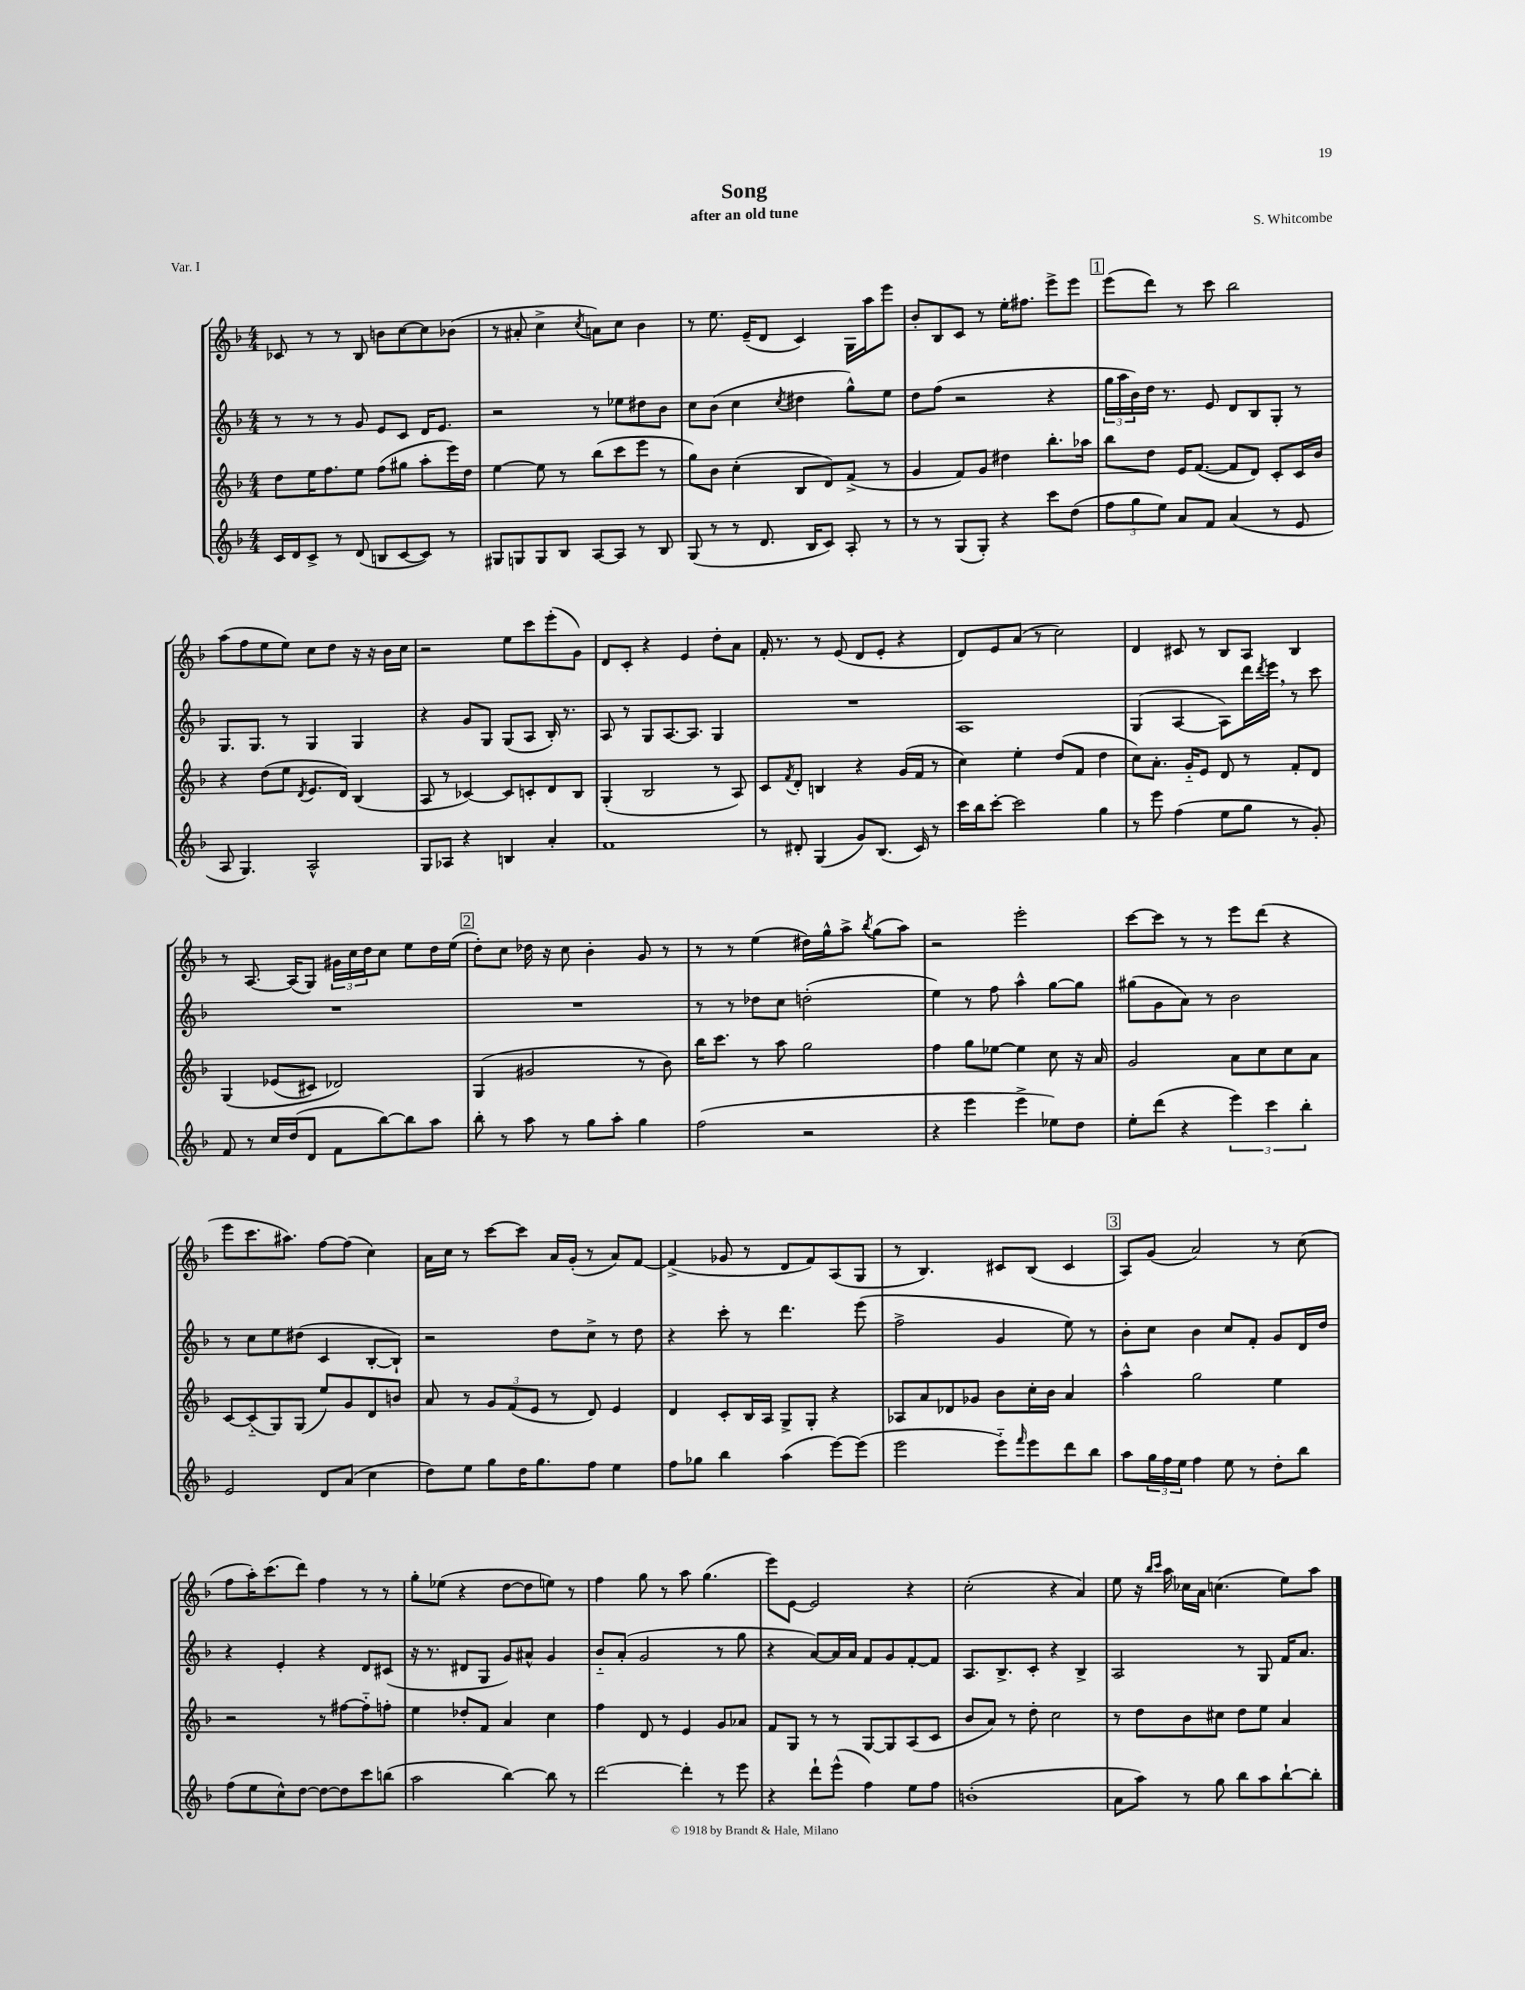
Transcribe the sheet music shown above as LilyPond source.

\header { title = "Song" composer = "S. Whitcombe" subtitle = "after an old tune" piece = "Var. I" }
<<
\new StaffGroup <<
\new Staff = "s0" {
    \clef treble \key f \major \numericTimeSignature \time 4/4
    ces'8 r8 r8 bes8 b'8 c''8~ c''8 bes'8( |
    r8 ais'8-. c''4-> \acciaccatura { c''8 } a'8) c''8 bes'4 |
    r8 e''8. e'16--( d'8 c'4) g16 a''16 e'''8 |
    bes'8-. bes8 c'8 r8 e''16-. fis''8. e'''8-> e'''8 |
    \mark \markup { \box "1" } e'''8( d'''8) r8 c'''8 bes''2 |
    a''8( f''8 e''8 e''8) c''8 d''8 r16 r16 bes'16 c''16 |
    r2 e''8 c'''8 e'''8-.( g'8) |
    d'8 c'8-. r4 e'4 d''8-. a'8 |
    f'16-. r8. r8 e'8( d'8 e'8-. r4 |
    d'8) e'8 a'8( r8 c''2) |
    d'4 cis'8 r8 bes8 a8 bes4 |
    r8 a8.~ a16( g8) \tuplet 3/2 { gis'16 c''16 d''16 } c''8 e''8 d''16 e''16( |
    \mark \markup { \box "2" } d''8-.) c''8 des''16 r16 c''8 bes'4-. g'8 r8 |
    r8 r8 e''4( dis''16) g''16-^ a''8-> \acciaccatura { bes''8 } g''8( a''8) |
    r2 e'''2-. |
    c'''8~ c'''8 r8 r8 e'''8 d'''8( r4 |
    e'''8 c'''8. ais''8.) f''8~ f''8( c''4) |
    a'16 c''16 r8 c'''8~ c'''8 a'16 g'16-.( r8 a'8) f'8~ |
    f'4->( ges'8 r8 d'8 f'8) a8( g8 |
    r8 bes4.) cis'8 bes8( cis'4 |
    \mark \markup { \box "3" } a8) g'8( a'2) r8 c''8( |
    f''8 a''16-.) c'''8.( d'''8) f''4 r8 r8 |
    g''8-. ees''8( r4 d''8~ d''8 e''8) r8 |
    f''4 g''8 r8 a''8 g''4.( |
    e'''8) e'8~ e'2 r4 |
    c''2-.( r4 a'4) |
    e''8 r16 \grace { bes''16 c'''16 } a''16 ces''16 a'16 c''4.( e''8) a''8 \bar "|." |
}
\new Staff = "s1" {
    \clef treble \key f \major \numericTimeSignature \time 4/4
    r8 r8 r8 g'8 e'8 c'8 d'16 e'8. |
    r2 r8 ees''8 dis''8 bes'8 |
    c''8 bes'8( c''4 \acciaccatura { c''8 } dis''4 g''8-^) e''8 |
    d''8 f''8( r2 r4 |
    \mark \markup { \box "1" } \tuplet 3/2 { g''16 a''16 bes'16) } d''16 r8. e'8 d'8 bes8 g8-. r8 |
    g8. g8. r8 g4 g4 |
    r4 g'8 g8 g8( a8 bes16-.) r8. |
    a8 r8 g8 a8.~ a8. g4 |
    R1 |
    a1 |
    g4( a4~ a8) d'''16 \acciaccatura { d'''8 } e'''16 \breathe r8 c'''8 |
    R1 |
    \mark \markup { \box "2" } R1 |
    r8 r8 des''8 c''8 d''2-.( |
    e''4) r8 f''8 a''4-^ g''8~ g''8 |
    gis''8( g'8 a'8) r8 bes'2 |
    r8 c''8 e''8 dis''8( c'4 bes8~-. bes8-!) |
    r2 d''8 c''8-> r8 d''8 |
    r4 c'''8-. r8 d'''4. e'''8( |
    f''2-> g'4 e''8) r8 |
    \mark \markup { \box "3" } bes'8-. c''8 bes'4 c''8 f'8-. g'8 d'16 d''16 |
    r4 e'4-. r4 d'8 cis'8( |
    r16 r8. dis'8 g8 g'8) ais'8-^ g'4 |
    bes'8-_ a'8-.( g'2 r8 g''8 |
    r4 a'8~) a'16 a'16 f'8 g'8 f'8~-. f'8 |
    a8. bes8.-> c'8-. r4 bes4-> |
    a2 r8 g8 f'16 a'8. \bar "|." |
}
\new Staff = "s2" {
    \clef treble \key f \major \numericTimeSignature \time 4/4
    d''8 e''16 f''8. e''8 f''8( gis''8 a''8-. e'''16) d''16 |
    e''4~ e''8 r8 bes''8( c'''8 e'''8 r8 |
    g''8) bes'8 c''4-.( bes8 d'8) f'8->( r8 |
    g'4 f'8) g'8 dis''4 bes''8.-. aes''16 |
    \mark \markup { \box "1" } bes''8 d''8 e'16 f'8.~( f'8 d'8) c'8-. c'16 bes'16 |
    r4 d''8( e''8 \acciaccatura { d'8 } e'8. d'16) bes4( |
    a8 r8 ces'4~) ces'8 c'8-. d'8 bes8 |
    g4-.( bes2 r8 a8) |
    c'8 \acciaccatura { f'8 } d'8-. b4 r4 g'16( f'16 r8 |
    c''4) e''4-. d''8( f'8 d''4 |
    c''8) a'8.-. g'16-_ e'8 d'8 r8 f'8-. d'8 |
    g4\( ees'8( cis'8) des'2\) |
    \mark \markup { \box "2" } g4( gis'2 r8 bes'8) |
    bes''16 c'''8. r8 a''8 g''2 |
    f''4 g''8 ees''8~ ees''4 c''8 r16 a'16 |
    g'2 a'8 c''8 c''8 a'8 |
    c'8~ c'8-_( g8) g8( e''8) g'8 d'8 b'8 |
    a'8 r8 \tuplet 3/2 { g'8 f'8( e'8 } r8 d'8) e'4 |
    d'4 c'8-. bes16 a16 g8-> g8-. r4 |
    aes8 a'8 des'8 ges'8 bes'8 c''16-. bes'16 a'4 |
    \mark \markup { \box "3" } a''4-^ g''2 e''4 |
    r2 r8 fis''8~ fis''8-_ f''8-. |
    e''4 des''8-. f'8 a'4 c''4 |
    f''4 d'8 r8 e'4 g'8 aes'8 |
    f'8 g8 r8 r8 g8~ g8 a8( c'8 |
    bes'8 a'8) r8 d''8-. c''2 |
    r8 d''8 bes'8 cis''8 d''8 e''8 a'4 \bar "|." |
}
\new Staff = "s3" {
    \clef treble \key f \major \numericTimeSignature \time 4/4
    c'16 d'16 c'8-> r8 d'8( b8 c'8~ c'8) r8 |
    gis8 g8 g8 bes8 a8~ a8 r8 bes8 |
    g8( r8 r8 d'8. bes16 c'8) a8-. r8 |
    r8 r8 g8( g8-.) r4 c'''8 d''8( |
    \mark \markup { \box "1" } \tuplet 3/2 { f''8 g''8 e''8) } a'8 f'8 a'4( r8 e'8 |
    a8 g4.) a2-^ |
    g8 aes8 r4 b4 a'4-. |
    f'1 |
    r8 dis'8-. g4( g'8) bes8.( c'16) r8 |
    c'''16 bes''16 c'''8~-. c'''2 g''4 |
    r8 e'''8 f''4( e''8 g''8 r8 g'8-.) |
    f'8 r8 c''16 d''16( d'8 f'8 bes''8~) bes''8 a''8 |
    \mark \markup { \box "2" } bes''8-. r8 a''8 r8 g''8 a''8-. g''4 |
    f''2( r2 |
    r4 e'''4 e'''4-> ees''8) d''8 |
    e''8-. d'''8( r4 \tuplet 3/2 { e'''4) c'''4 bes''4-. } |
    e'2 d'8 a'8( c''4 |
    d''8) e''8 g''8 d''16 g''8. f''8 e''4 |
    f''8 ges''8 bes''4 a''4( e'''8~) e'''8( |
    e'''2 e'''8-_) \grace { f'''16 } e'''8 d'''8 bes''8 |
    \mark \markup { \box "3" } a''8 \tuplet 3/2 { g''16 f''16 e''16 } f''4 e''8 r8 d''8-. bes''8 |
    f''8( e''8 c''8-^) d''8~ d''8~ d''8 c'''8 b''8( |
    a''2 bes''4~) bes''8 r8 |
    d'''2~ d'''4-. r8 e'''8 |
    r4 d'''8-! e'''8-^( f''4) e''8 f''8 |
    b'1-.( |
    a'8 a''8) r8 g''8 bes''8 a''8 bes''8~-! bes''8-. \bar "|." |
}
>>
>>
\layout { \context { \Score \remove "Bar_number_engraver" } }
